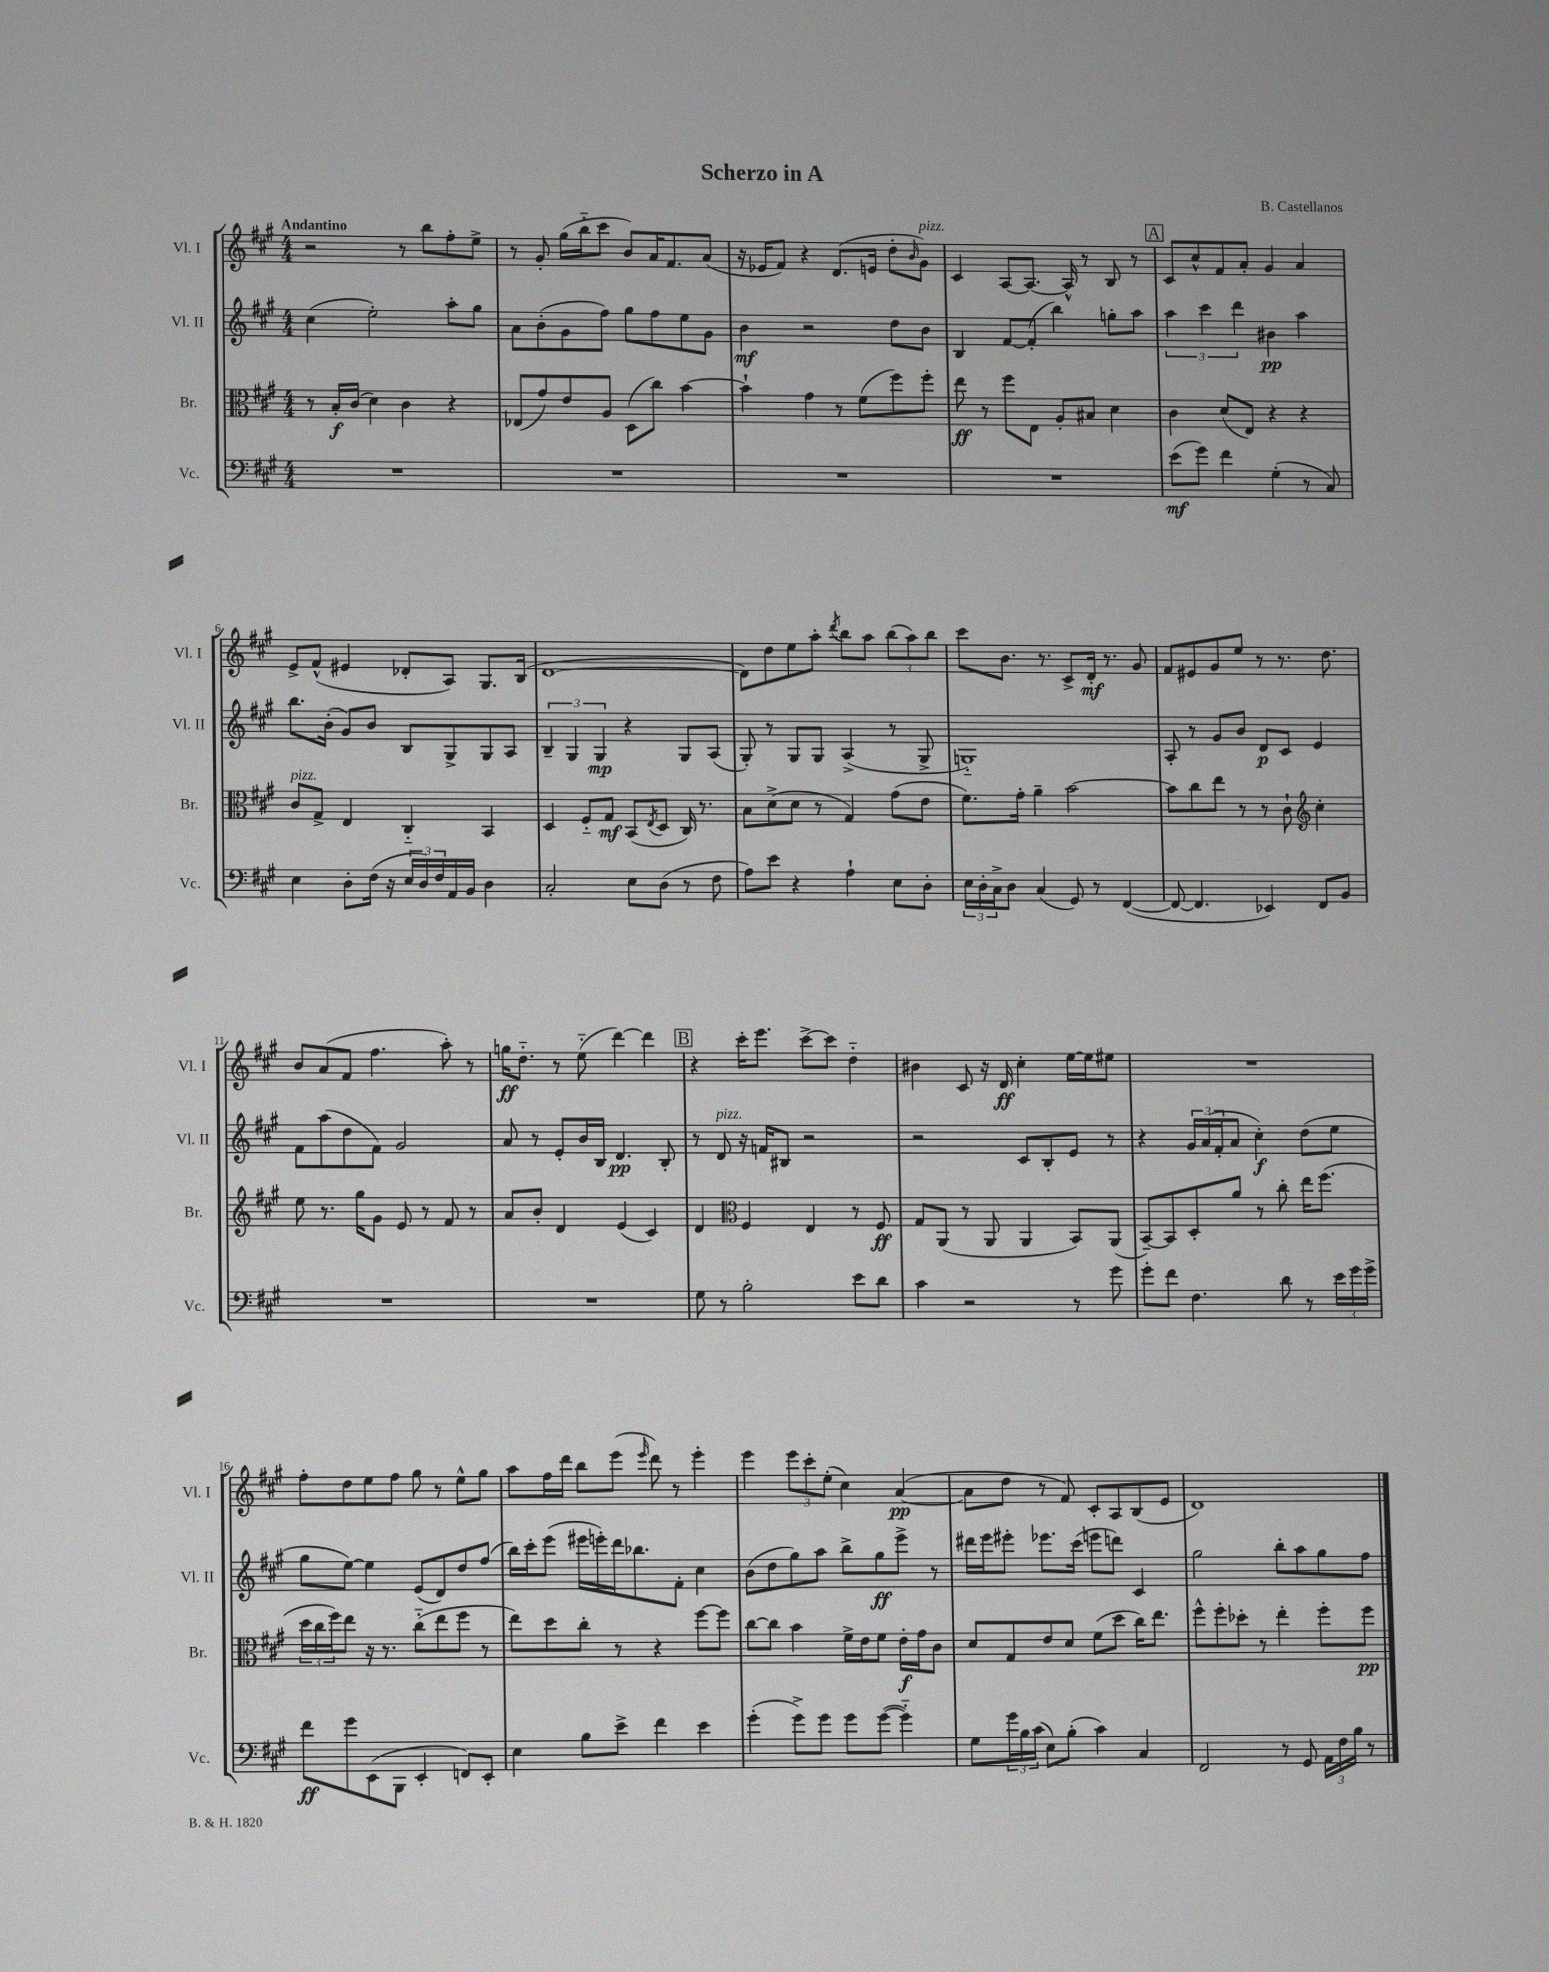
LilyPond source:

\header { title = "Scherzo in A" composer = "B. Castellanos" }
<<
\new StaffGroup <<
\new Staff = "s0" \with { instrumentName = "Vl. I" shortInstrumentName = "Vl. I" } {
    \clef treble \key a \major \numericTimeSignature \time 4/4 \tempo "Andantino"
    r2 r8 b''8 fis''8-. e''8-> |
    r8 gis'8-. gis''16( b''16-_ cis'''8 b'8) a'16 fis'8. a'8( |
    r16 ees'16 fis'8) r4 d'8.( e'16 d''8-. \grace { b'16 } gis'8^\markup { \italic "pizz." }) |
    cis'4 a8~ a8.~ a16-^ r8 b8 r8 |
    \mark \markup { \box "A" } cis'8 cis''8-^ fis'8 a'8-. gis'4 a'4 |
    e'8-> fis'8-^( eis'4 des'8-. a8) gis8. b16( |
    d'1~ |
    d'8) d''8 e''8 a''8-. \acciaccatura { d'''8 } b''8 a''8 \tuplet 3/2 { b''8( a''8) b''8 } |
    cis'''8 b'8. r8. cis'8-> d'16-.\mf r8. gis'8 |
    fis'8 eis'8 gis'8 e''8 r8 r8. d''8. |
    b'8 a'8( fis'8 fis''4. a''8-.) r8 |
    g''16\ff d''8.-_ r8 e''8-_( d'''4~) d'''4 |
    \mark \markup { \box "B" } r4 cis'''16-. e'''8. cis'''8~-> cis'''8 d''4-_ |
    bis'4 cis'8 r16 d'16\ff cis''4-. e''16~ e''16 eis''8 |
    R1 |
    fis''8-. d''8 e''8 fis''8 gis''8 r8 e''8-^ gis''8 |
    a''8 fis''16 d'''16 b''8 e'''8( \grace { e'''16 } d'''8) r8 e'''4-. |
    e'''4 \tuplet 3/2 { e'''8 cis'''8-. e''8-.( } cis''4) a'4~\pp( |
    a'8 d''8 r8 fis'8) cis'8-. a8 b8( e'8 |
    d'1) \bar "|." |
}
\new Staff = "s1" \with { instrumentName = "Vl. II" shortInstrumentName = "Vl. II" } {
    \clef treble \key a \major \numericTimeSignature \time 4/4
    cis''4( e''2-.) a''8-. gis''8 |
    a'8 b'8-.( gis'8 fis''8) gis''8 fis''8 e''8 gis'8 |
    b'4\mf r2 d''8 b'8 |
    b4 fis'8~ fis'8-.( b''4) g''8-. a''8 |
    \mark \markup { \box "A" } \tuplet 3/2 { a''4 cis'''4 d'''4 } bis'4\pp a''4 |
    b''8. b'16-.( gis'8) b'8 b8 gis8-> gis8 a8 |
    \tuplet 3/2 { b4-- gis4 gis4\mp } r4 gis8 a8( |
    gis8-.) r8 gis8 gis8 a4->( r8 gis8-> |
    g1-_) |
    a8-. r8 gis'8 b'8 d'8\p cis'8 e'4 |
    fis'8 a''8( d''8 fis'8) gis'2 |
    a'8 r8 e'8-. b'16 b16 d'4.\pp b8-. |
    \mark \markup { \box "B" } r8 d'8^\markup { \italic "pizz." } r16 f'16 bis8 r2 |
    r2 cis'8 b8-. e'8 r8 |
    r4 \tuplet 3/2 { gis'16 a'16( fis'16-. } a'8 cis''4-.\f) d''8( e''8 |
    gis''8 e''8~) e''4 e'8( d'8) d''8 fis''8( |
    b''16) cis'''16-. e'''8( eis'''16 e'''16-.) d'''16 bes''8. fis'8-. cis''4 |
    b'8( d''8 gis''8) a''8 b''8-> gis''8\ff e'''8-> r8 |
    dis'''16 e'''16 eis'''8-. ees'''8. cis'''16( e'''8 d'''8) cis'4 |
    gis''2 b''8-. a''8 gis''8 fis''8 \bar "|." |
}
\new Staff = "s2" \with { instrumentName = "Br." shortInstrumentName = "Br." } {
    \clef alto \key a \major \numericTimeSignature \time 4/4
    r8 b16-.\f cis'16( d'4) cis'4 r4 |
    ees8( gis'8) e'8 a8 d8( cis''8) b'4~ |
    b'4-! gis'4 r8 fis'8( fis''8) fis''8-. |
    e''8\ff r8 fis''8 e8 a8-. bis8 d'4 |
    \mark \markup { \box "A" } cis'4 d'8( e8) r4 r4 |
    cis'8^\markup { \italic "pizz." } gis8-> e4 cis4-_ b,4 |
    d4 fis8-_ gis8\mf b,8( \acciaccatura { e8 } d8 cis16) r8. |
    b8 d'8->( d'8 r8 gis4) gis'8( e'8 |
    fis'8.) gis'16-. a'4-- b'2~ |
    b'8 cis''8 e''8 r8 r8 cis'8-! \clef treble cis''4-. |
    e''8 r8. gis''16 gis'8 e'8 r8 fis'8 r8 |
    a'8 b'8-. d'4 e'4( cis'4) |
    \mark \markup { \box "B" } d'4 \clef alto fis4 e4 r8 fis8\ff |
    gis8 a,8( r8 a,8 a,4 b,8) a,8( |
    b,8~--) b,8 d8-. a'8 r8 cis''8-. e''16 fis''8.( |
    \tuplet 3/2 { d''16 cis''16 fis''16) } e''8 r16 r8. cis''8-_( e''8 fis''8 r8 |
    e''8) d''8 cis''8-. r8 r4 fis''8~ fis''8 |
    cis''8~ cis''8 b'4 fis'16-> e'16 fis'8 e'16-.\f gis'16 cis'8 |
    d'8 gis8 e'8 d'8 fis'8( d''8 cis''16) e''8. |
    fis''8-^ fis''8-. des''8-. r8 e''4-. fis''8-. fis''8\pp \bar "|." |
}
\new Staff = "s3" \with { instrumentName = "Vc." shortInstrumentName = "Vc." } {
    \clef bass \key a \major \numericTimeSignature \time 4/4
    R1 |
    R1 |
    R1 |
    R1 |
    \mark \markup { \box "A" } e'8\mf( gis'8) fis'4 gis4-.( r8 cis8) |
    e4 d8-. fis16( r16 \tuplet 3/2 { e16 d16) fis16 } a,16 b,16 d4 |
    cis2-. e8 d8( r8 fis8 |
    a8) e'8 r4 a4-! e8 d8-. |
    \tuplet 3/2 { e16 d16-. cis16-> } d8 cis4( gis,8) r8 fis,4~( |
    fis,8~ fis,4. ees,4) fis,8 b,8 |
    R1 |
    R1 |
    \mark \markup { \box "B" } gis8 r8 b2-. e'8 d'8 |
    cis'4 r2 r8 gis'8 |
    gis'8-. fis'8 fis4. d'8 r8 \tuplet 3/2 { e'16 gis'16 gis'16-> } |
    fis'8\ff gis'8 e,8( b,,8 e,4-. f,8) e,8-. |
    e4 b8 e'8-> fis'4 e'4 |
    gis'4-.( gis'8->) gis'8 gis'8 gis'8~( gis'4-_) |
    gis8 \tuplet 3/2 { gis'16 b16 cis'16( } e8) b8-.( cis'4) cis4 |
    fis,2 r8 gis,8 \tuplet 3/2 { a,16 fis16 b16 } r8 \bar "|." |
}
>>
>>
